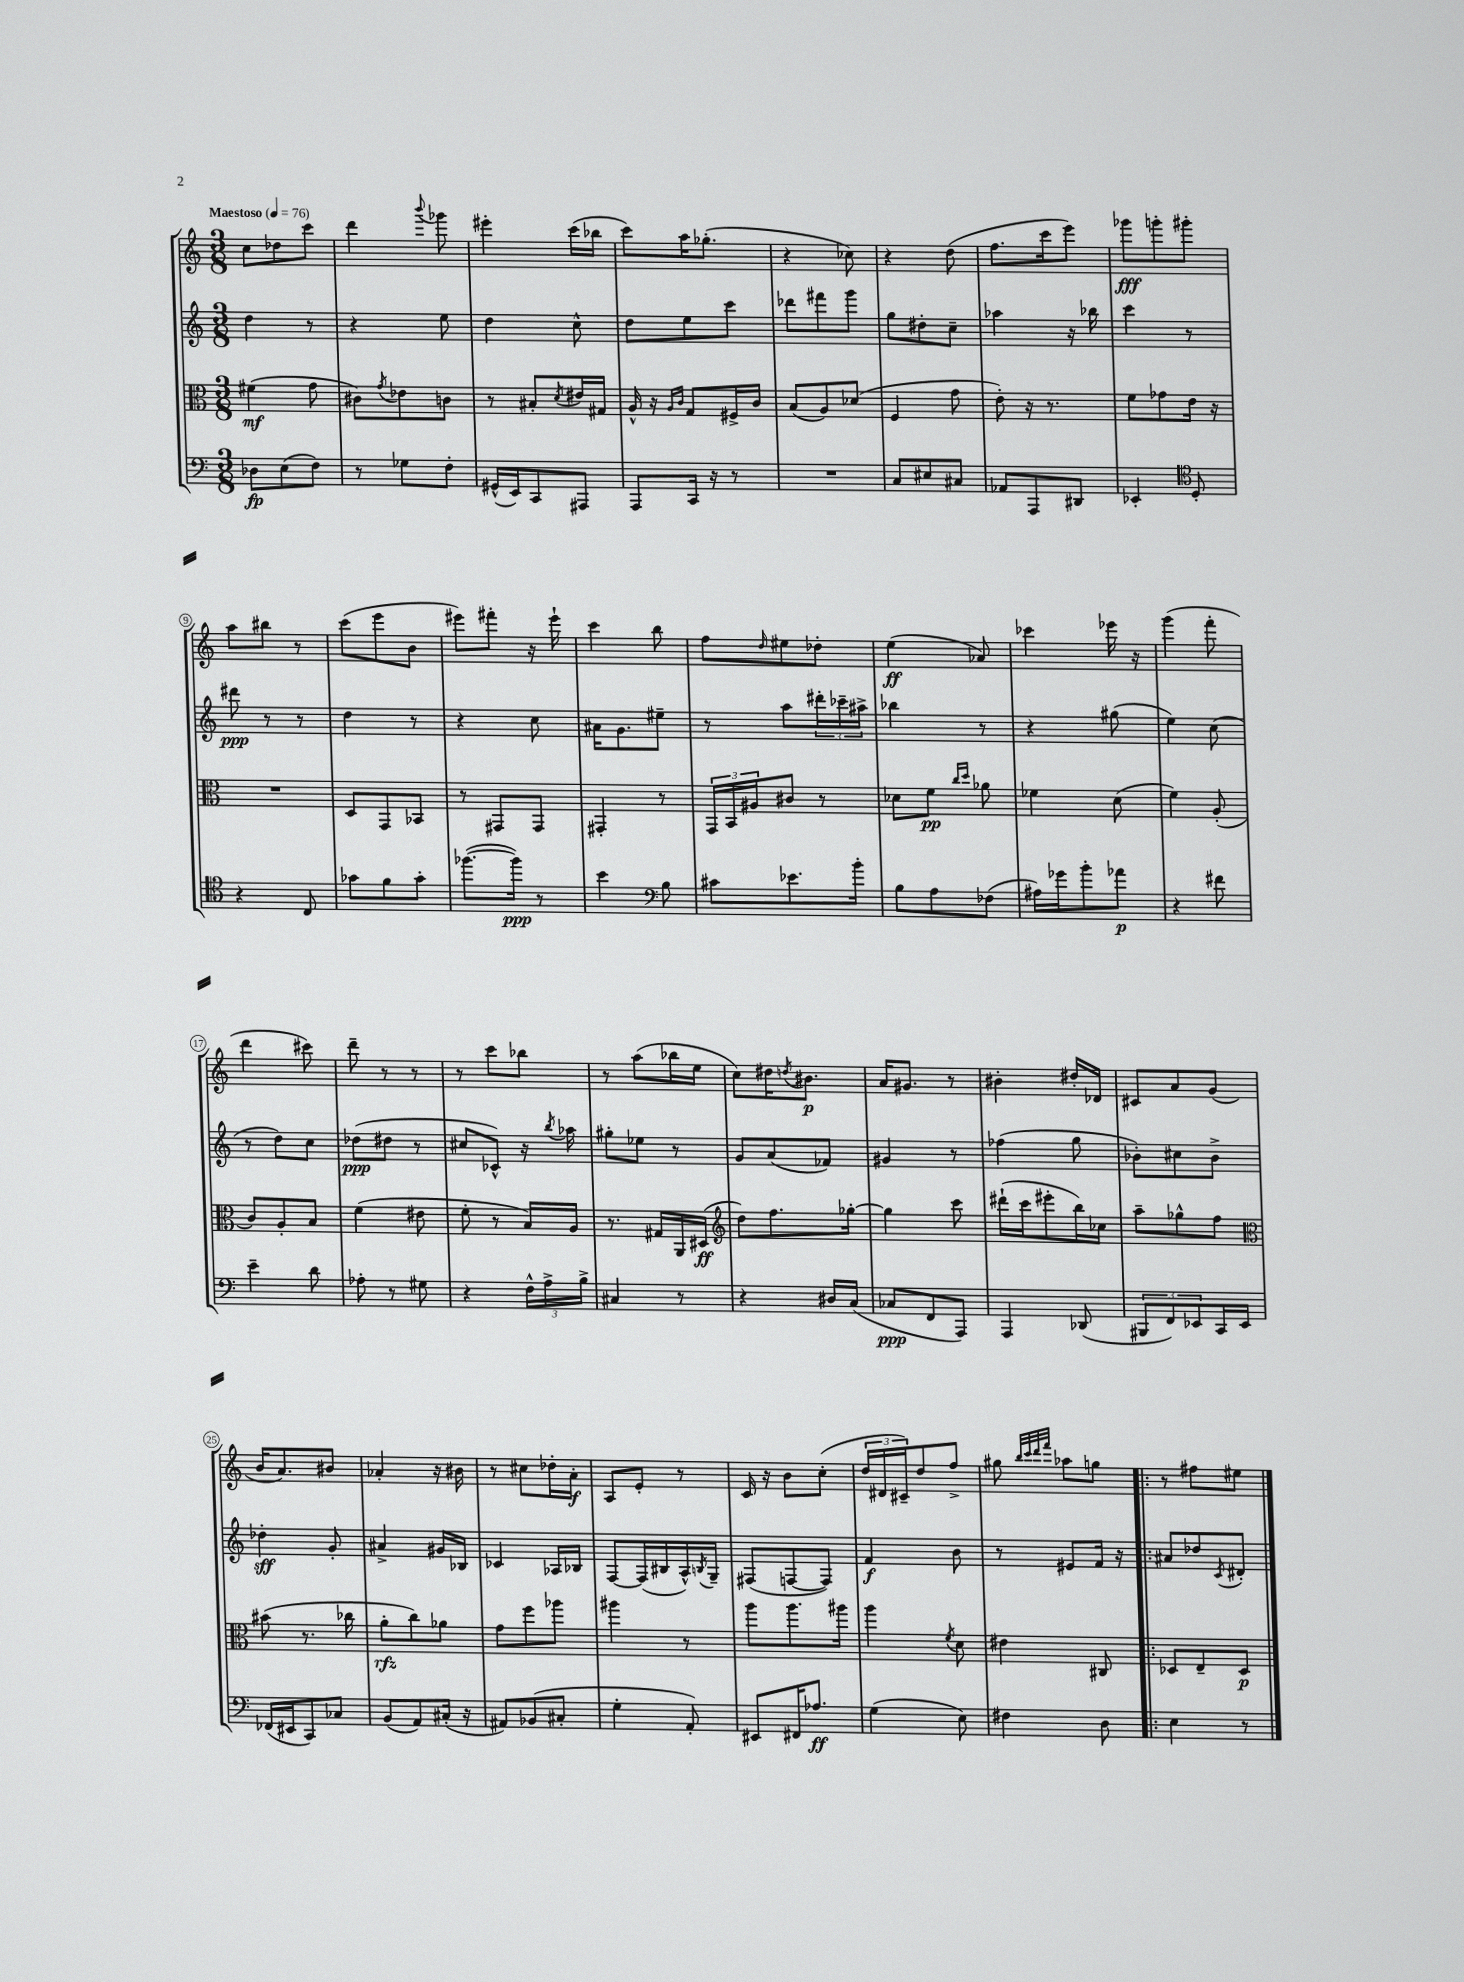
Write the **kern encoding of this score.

**kern	**dynam	**kern	**dynam	**kern	**dynam	**kern	**dynam
*part4	*part4	*part3	*part3	*part2	*part2	*part1	*part1
*staff4	*staff4	*staff3	*staff3	*staff2	*staff2	*staff1	*staff1
*clefF4	*	*clefC3	*	*clefG2	*	*clefG2	*
*k[]	*	*k[]	*	*k[]	*	*k[]	*
*M3/8	*	*M3/8	*	*M3/8	*	*M3/8	*
*MM76	*	*MM76	*	*MM76	*	*MM76	*
=1	=1	=1	=1	=1	=1	=1	=1
!	!	!	!	!	!	!LO:TX:a:B:t=Maestoso	!
8D-X\L	fp	(4f#X\	mf	4dd\	.	8cc\L	.
(8E\	.	.	.	.	.	8dd-X\	.
8F\J)	.	8g\	.	8r	.	8ccc\J	.
=2	=2	=2	=2	=2	=2	=2	=2
8r	.	8c#X\L)	.	4r	.	4ddd\	.
.	.	8qg/	.	.	.	.	.
8G-X\L	.	8e-X\	.	.	.	.	.
.	.	.	.	.	.	8qqbbb/	.
8F'\J	.	8cn\J	.	8ee\	.	8ggg-X\	.
=3	=3	=3	=3	=3	=3	=3	=3
(16GG#X^^/LL	.	8r	.	4dd\	.	4eee#X'\	.
16EE/J)	.	.	.	.	.	.	.
8CC/	.	8B#X'/L	.	.	.	.	.
.	.	8qd/	.	.	.	.	.
8AAA#X/J	.	16e#X/L	.	8cc^^\	.	(16ccc\LL	.
.	.	16G#X/JJ	.	.	.	16bb-X\JJ	.
=4	=4	=4	=4	=4	=4	=4	=4
8AAA/L	.	16A^^/	.	8dd\L	.	8ccc\L)	.
.	.	16r	.	.	.	.	.
.	.	16qqA/LL	.	.	.	.	.
.	.	16qqc/JJ	.	.	.	.	.
16CC/Jk	.	8G/L	.	8ee\	.	16aa\K	.
16r	.	.	.	.	.	(8.gg-X'\J	.
8r	.	16F#X^/L	.	8ccc\J	.	.	.
.	.	16c/JJ	.	.	.	.	.
=5	=5	=5	=5	=5	=5	=5	=5
4.r	.	(8B/L	.	8ddd-X\L	.	4r	.
.	.	8A/)	.	8fff#X\	.	.	.
.	.	(8d-X/J	.	8ggg\J	.	8cc-X\)	.
=6	=6	=6	=6	=6	=6	=6	=6
8C/L	.	4F/	.	8gg\L	.	4r	.
8E#X/	.	.	.	8dd#X'\	.	.	.
8C#X/J	.	8g\	.	8cc~\J	.	(8dd\	.
=7	=7	=7	=7	=7	=7	=7	=7
8AA-X/L	.	8e'\)	.	4aa-X\	.	8.ff\L	.
8AAA/	.	16r	.	.	.	.	.
.	.	8.r	.	.	.	16ccc\k	.
8DD#X/J	.	.	.	16r	.	8eee\J)	.
.	.	.	.	16bb-X\	.	.	.
=8	=8	=8	=8	=8	=8	=8	=8
4EE-X'/	.	8f\L	.	4ccc\	.	8ggg-X\L	fff
.	.	8g-X\	.	.	.	8gggn'\	.
*clefC4	*	*	*	*	*	*	*
8D'/	.	16e\Jk	.	8r	.	8ggg#X'\J	.
.	.	16r	.	.	.	.	.
!!LO:LB:g=z
=9	=9	=9	=9	=9	=9	=9	=9
4r	.	4.r	.	8ddd#X\	ppp	8aa\L	.
.	.	.	.	8r	.	8bb#X\J	.
8C/	.	.	.	8r	.	8r	.
=10	=10	=10	=10	=10	=10	=10	=10
8g-X\L	.	8D/L	.	4dd\	.	(8ccc\L	.
8f\	.	8GG/	.	.	.	8eee\	.
8g-'\J	.	8BB-X/J	.	8r	.	8b\J	.
=11	=11	=11	=11	=11	=11	=11	=11
([8.ff-X\L	.	8r	.	4r	.	8eee#X\L)	.
.	.	8GG#X/L	.	.	.	8fff#X'\J	.
16ff-\Jk])	ppp	.	.	.	.	.	.
8r	.	8GG#/J	.	8cc\	.	16r	.
.	.	.	.	.	.	16eee#`\	.
=12	=12	=12	=12	=12	=12	=12	=12
4b\	.	4GG#X'/	.	16a#X\KL	.	4ccc\	.
.	.	.	.	8.g\	.	.	.
*clefF4	*	*	*	*	*	*	*
8B\	.	8r	.	8ee#X~\J	.	8bb\	.
=13	=13	=13	=13	=13	=13	=13	=13
8c#X\L	.	24GG/LL	.	8r	.	8ff\L	.
.	.	24BB/	.	.	.	.	.
.	.	24A#X/J	.	.	.	.	.
.	.	.	.	.	.	16qqdd/	.
8.e-X\	.	8c#X/J	.	8aa\L	.	8ee#X\	.
.	.	8r	.	24ddd#X'\L	.	8dd-X'\J	.
.	.	.	.	24ccc-X~\	.	.	.
16b'\Jk	.	.	.	.	.	.	.
.	.	.	.	24aa#X^\JJ	.	.	.
=14	=14	=14	=14	=14	=14	=14	=14
8B\L	.	8d-X\L	.	4bb-X\	.	(4ee\	ff
8A\	.	8f\J	pp	.	.	.	.
.	.	16qqcc/LL	.	.	.	.	.
.	.	16qqdd/JJ	.	.	.	.	.
(8F-X\J	.	8a-X\	.	8r	.	8a-X/)	.
=15	=15	=15	=15	=15	=15	=15	=15
16A#X\LL)	.	4f-X\	.	4r	.	4ccc-X\	.
16g-X\J	.	.	.	.	.	.	.
8b'\	.	.	.	.	.	.	.
8a-X\J	p	(8d\	.	(8gg#X\	.	16eee-X\	.
.	.	.	.	.	.	16r	.
=16	=16	=16	=16	=16	=16	=16	=16
4r	.	4f\)	.	4ee\)	.	(4ggg\	.
8f#X\	.	(8A'/	.	(8cc\	.	8fff'\	.
!!LO:LB:g=z
=17	=17	=17	=17	=17	=17	=17	=17
4e~\	.	8c/L)	.	8r	.	4ddd\	.
.	.	8A'/	.	8dd\L)	.	.	.
8d\	.	8B/J	.	8cc\J	.	8ccc#X\)	.
=18	=18	=18	=18	=18	=18	=18	=18
8A-X'\	.	(4f\	.	(8dd-X\L	ppp	8ddd~\	.
8r	.	.	.	8dd#X\J	.	8r	.
8G#X\	.	8e#X\	.	8r	.	8r	.
=19	=19	=19	=19	=19	=19	=19	=19
4r	.	8f'\	.	8cc#X/L	.	8r	.
.	.	8r	.	8c-X^^/J)	.	8ccc\L	.
24F^^\LL	.	16B/LL)	.	16r	.	8bb-X\J	.
24A^\	.	.	.	.	.	.	.
.	.	.	.	8qbb/	.	.	.
.	.	16A/JJ	.	16aa-X\	.	.	.
24B^\JJ	.	.	.	.	.	.	.
=20	=20	=20	=20	=20	=20	=20	=20
4C#X/	.	8.r	.	8gg#X'\L	.	8r	.
.	.	.	.	8ee-X\J	.	(8aa\L	.
.	.	16G#X/LL	.	.	.	.	.
8r	.	16AA/	.	8r	.	16bb-X\L	.
.	.	(16D#X/JJ	ff	.	.	16ee\JJ	.
=21	=21	=21	=21	=21	=21	=21	=21
*	*	*clefG2	*	*	*	*	*
4r	.	8dd\L)	.	8g/L	.	8cc\L)	.
.	.	8.ff\	.	(8a/	.	16dd#X\K	.
.	.	.	.	.	.	8qddn/	.
.	.	.	.	.	.	8.b#X\J	p
16D#X/LL	.	.	.	8f-X/J)	.	.	.
(16C/JJ	.	[16gg-X'\Jk	.	.	.	.	.
=22	=22	=22	=22	=22	=22	=22	=22
8C-X/L	ppp	4gg-\]	.	4g#X/	.	16a/KL	.
.	.	.	.	.	.	8.g#X/J	.
8FF/	.	.	.	.	.	.	.
8AAA/J)	.	8ccc\	.	8r	.	8r	.
=23	=23	=23	=23	=23	=23	=23	=23
4AAA/	.	(16ddd#X`\LL	.	(4ff-X\	.	4b#X'\	.
.	.	16ccc\J	.	.	.	.	.
.	.	8eee#X'\	.	.	.	.	.
(8DD-X/	.	16bb\L)	.	8gg\	.	16dd#X'/LL	.
.	.	16cc-X\JJ	.	.	.	16d-X/JJ	.
=24	=24	=24	=24	=24	=24	=24	=24
12BBB#X/L	.	8aa~\L	.	8b-X'\L)	.	8c#X/L	.
12FF/)	.	.	.	.	.	.	.
.	.	8gg-X^^\	.	8cc#X\	.	8a/	.
12EE-X/	.	.	.	.	.	.	.
16CC/L	.	8ff\J	.	8b-^\J	.	(8g/J	.
16EE-/JJ	.	.	.	.	.	.	.
!!LO:LB:g=z
=25	=25	=25	=25	=25	=25	=25	=25
*	*	*clefC3	*	*	*	*	*
(16FF-X/LL	.	(8b#X\	.	4dd-X'\	sff	16b/KL	.
16EE#X/J	.	.	.	.	.	8.a/)	.
8CC/)	.	8.r	.	.	.	.	.
8C-X/J	.	.	.	8g'/	.	8b#X/J	.
.	.	16cc-X\	.	.	.	.	.
=26	=26	=26	=26	=26	=26	=26	=26
(8BB/L	.	8a'\L	rfz	4a#X^/	.	4a-X'/	.
8AA/)	.	8cc\)	.	.	.	.	.
(16C#X'/Jk	.	8a-X\J	.	16g#X/LL	.	16r	.
16r	.	.	.	16B-X/JJ	.	16b#X\	.
=27	=27	=27	=27	=27	=27	=27	=27
8AA#X/L)	.	8g\L	.	4c-X/	.	8r	.
(8BB-X/	.	8ff\	.	.	.	8cc#X\L	.
8C#X'/J	.	8aa-X\J	.	16A-X/LL	.	16dd-X'\L	.
.	.	.	.	16B-X/JJ	.	16a'\JJ	f
=28	=28	=28	=28	=28	=28	=28	=28
4G'\	.	4aa#X\	.	[8F/L	.	8A/L	.
.	.	.	.	(16F/L]	.	8e'/J	.
.	.	.	.	16B#X/	.	.	.
8AA'/)	.	8r	.	16A^^/)	.	8r	.
.	.	.	.	8qBn/	.	.	.
.	.	.	.	16G~/JJ	.	.	.
=29	=29	=29	=29	=29	=29	=29	=29
8EE#X/L	.	8aa\L	.	(8F#X/L	.	16c/	.
.	.	.	.	.	.	16r	.
16FF#X/K	.	8.aa\	.	[8Fn/	.	8b\L	.
8.A-X/J	ff	.	.	.	.	.	.
.	.	.	.	8F/J])	.	(8cc'\J	.
.	.	16aa#X\Jk	.	.	.	.	.
=30	=30	=30	=30	=30	=30	=30	=30
(4G\	.	4aa\	.	4f/	f	24dd/LL	.
.	.	.	.	.	.	24d#X/	.
.	.	.	.	.	.	24c#X~/J)	.
.	.	.	.	.	.	8dd/	.
.	.	8qf/	.	.	.	.	.
8E\)	.	8d\	.	8b\	.	8ff^/J	.
=31	=31	=31	=31	=31	=31	=31	=31
4F#X\	.	4e#X\	.	8r	.	8gg#X\	.
.	.	.	.	.	.	32qqbb/LLL	.
.	.	.	.	.	.	32qqccc/	.
.	.	.	.	.	.	32qqddd/	.
.	.	.	.	.	.	32qqfff/JJJ	.
.	.	.	.	8e#X/L	.	8aa-X\L	.
8D\	.	8C#X/	.	16f/Jk	.	8ggn\J	.
.	.	.	.	16r	.	.	.
=32!|:	=32!|:	=32!|:	=32!|:	=32!|:	=32!|:	=32!|:	=32!|:
4E\	.	8D-X/L	.	8a#X/L	.	8r	.
.	.	8E~/	.	8dd-X/	.	8ff#X\L	.
.	.	.	.	8qc/	.	.	.
8r	.	8D-/J	p	8d#X'/J	.	8ee#X\J	.
==	==	==	==	==	==	==	==
*-	*-	*-	*-	*-	*-	*-	*-
